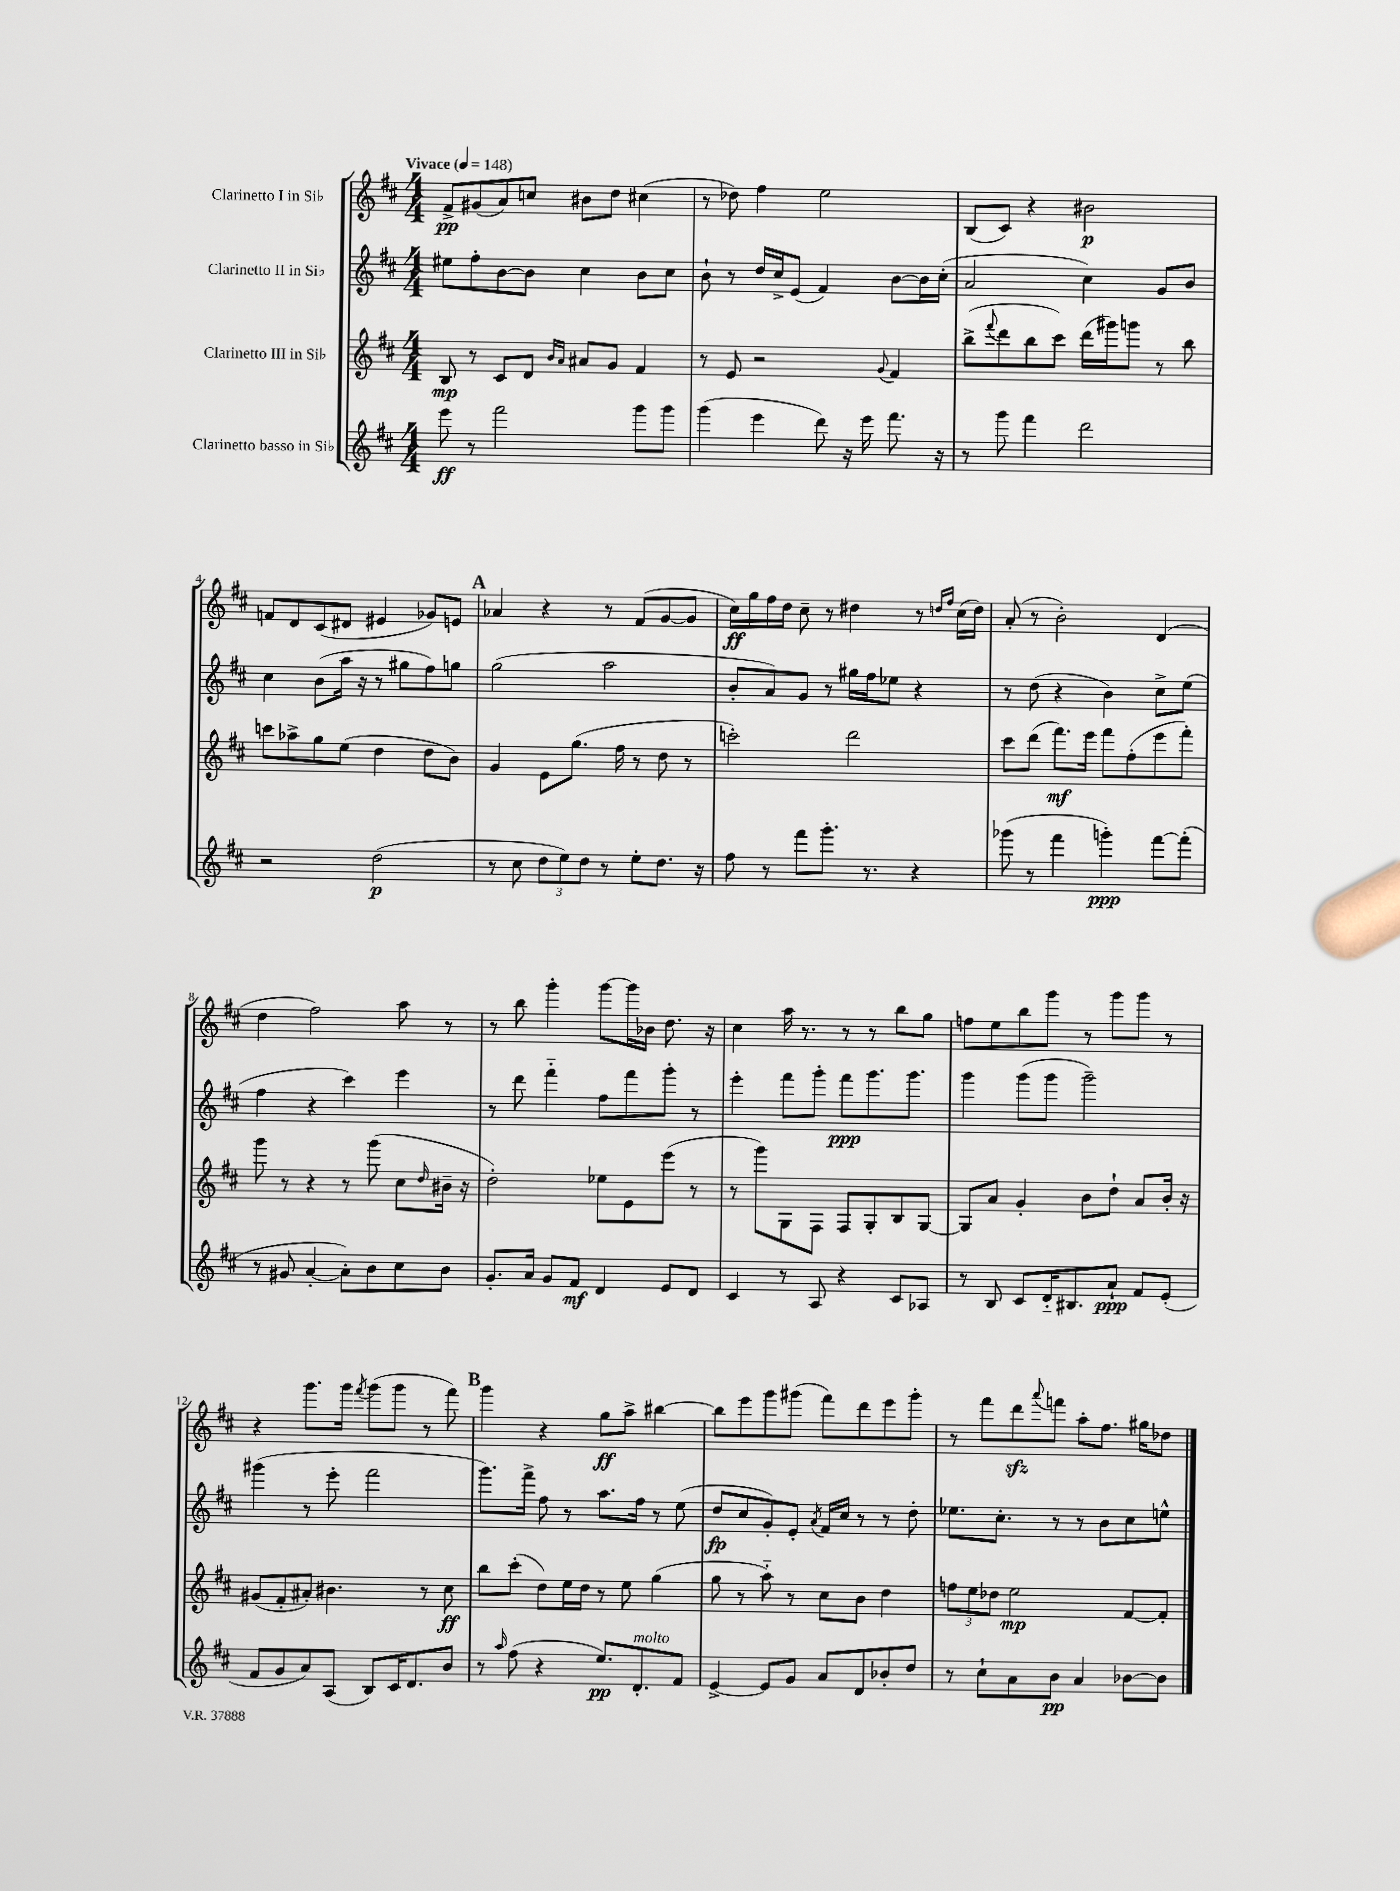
<<
\new StaffGroup <<
\new Staff = "s0" \with { instrumentName = "Clarinetto I in Sib" } {
    \clef treble \key d \major \numericTimeSignature \time 4/4 \tempo "Vivace" 4 = 148
    fis'8->\pp gis'8( a'8) c''8 bis'8 d''8 cis''4( |
    r8 des''8) fis''4 e''2 |
    b8( cis'8) r4 bis'2\p |
    f'8 d'8 cis'8( dis'8 eis'4 ges'8) e'8 |
    \mark \markup { \bold "A" } aes'4 r4 r8 fis'8( g'8~ g'8 |
    cis''16\ff) g''16 fis''16 d''16 cis''8-- r8 dis''4 r8 \grace { d''16 fis''16 } cis''16( d''16) |
    a'8-.( r8 b'2-.) d'4( |
    d''4 fis''2) a''8 r8 |
    r8 b''8 g'''4-. g'''8~ g'''16 bes'16 d''8. r16 |
    cis''4 a''16 r8. r8 r8 b''8 g''8 |
    f''8 e''8 b''8 g'''8 r8 g'''8 g'''8 r8 |
    r4 g'''8. g'''16 \acciaccatura { fis'''8 } g'''8( g'''8 r8 fis'''8) |
    \mark \markup { \bold "B" } g'''4 r4 g''8\ff a''8-> bis''4~ |
    bis''8 e'''8 g'''8 gis'''8( fis'''8) d'''8 e'''8 gis'''8-. |
    r8 fis'''8 d'''8\sfz \appoggiatura { a'''8 } f'''8 a''8-. fis''8. gis''16 des''8 \bar "|." |
}
\new Staff = "s1" \with { instrumentName = "Clarinetto II in Sib" } {
    \clef treble \key d \major \numericTimeSignature \time 4/4
    eis''8 fis''8-. b'8~ b'8 cis''4 b'8 cis''8 |
    b'8-! r8 d''16 cis''16-> e'8( fis'4) b'8~ b'16 cis''16-.( |
    a'2 cis''4) g'8 b'8 |
    cis''4 b'8( a''16 r16 r8 gis''8 fis''8) g''8 |
    \mark \markup { \bold "A" } g''2( a''2 |
    b'8-. a'8) g'8 r8 gis''16 fis''16 ees''8 r4 |
    r8 d''8( r4 b'4) cis''8-> e''8( |
    fis''4 r4 cis'''4) e'''4 |
    r8 d'''8 fis'''4-_ fis''8 fis'''8 g'''8-. r8 |
    e'''4-. fis'''8 g'''8-. fis'''8\ppp g'''8. g'''8. |
    g'''4 g'''8( g'''8 g'''2--) |
    gis'''4( r8 e'''8-. fis'''2 |
    \mark \markup { \bold "B" } g'''8.) fis'''16-> fis''8 r8 a''8. fis''16 r8 e''8( |
    d''8\fp cis''8 g'8-.) e'8-. \acciaccatura { a'8 } fis'16 cis''16 r8 r8 d''8-. |
    ees''8. cis''8.-. r8 r8 b'8 cis''8 e''8-^ \bar "|." |
}
\new Staff = "s2" \with { instrumentName = "Clarinetto III in Sib" } {
    \clef treble \key d \major \numericTimeSignature \time 4/4
    b8\mp r8 cis'8 d'8 \grace { b'16 a'16 } ais'8 g'8 fis'4 |
    r8 e'8 r2 \appoggiatura { g'8 } fis'4 |
    b''8->( \appoggiatura { fis'''8 } d'''8 b''8 cis'''8) d'''16( gis'''16) g'''8 r8 b''8 |
    c'''8 aes''8-> g''8 e''8( d''4 d''8 b'8) |
    \mark \markup { \bold "A" } g'4 e'8 g''8.( fis''16 r8 d''8 r8 |
    c'''2-.) d'''2 |
    cis'''8 d'''8( fis'''8.\mf) e'''16 fis'''8 fis''8-.( e'''8 fis'''8-.) |
    g'''8 r8 r4 r8 g'''8( cis''8 \grace { d''16 } bis'16-- r16 |
    d''2-.) ees''8 e'8 e'''8( r8 |
    r8 g'''8) g8 fis8 fis8 g8-. b8 g8~ |
    g8 a'8 g'4-. b'8 d''8-! a'8 b'16-. r16 |
    gis'8( fis'8-. ais'8-.) bis'4. r8 cis''8\ff |
    \mark \markup { \bold "B" } b''8 cis'''8-.( d''8) e''16 d''16 r8 e''8 g''4( |
    g''8 r8 a''8-_) r8 cis''8 b'8 d''4 |
    \tuplet 3/2 { f''8 e''8 des''8 } e''2\mp fis'8~ fis'8-. \bar "|." |
}
\new Staff = "s3" \with { instrumentName = "Clarinetto basso in Sib" } {
    \clef treble \key d \major \numericTimeSignature \time 4/4
    e'''8\ff r8 fis'''2 g'''8 g'''8 |
    g'''4( e'''4 d'''8) r16 e'''16 fis'''8. r16 |
    r8 g'''8 fis'''4 d'''2 |
    r2 d''2\p( |
    \mark \markup { \bold "A" } r8 cis''8 \tuplet 3/2 { d''8 e''8) d''8 } r8 e''8-. d''8. r16 |
    fis''8 r8 fis'''8 g'''8.-. r8. r4 |
    ges'''8( r8 fis'''4 g'''4-.\ppp) fis'''8~ fis'''8-.( |
    r8 gis'8 a'4~-. a'8-.) b'8 cis''8 b'8 |
    g'8.-. a'16 g'8 fis'8\mf d'4 e'8 d'8 |
    cis'4 r8 a8 r4 cis'8 aes8 |
    r8 b8 cis'8 d'16-_ bis8. a'8-!\ppp fis'8 e'8-.( |
    fis'8 g'8 a'8) a8( b8) cis'16 d'8. b'8 |
    \mark \markup { \bold "B" } r8 \grace { a''16 } fis''8( r4 e''8.\pp) d'8.-.^\markup { \italic "molto" } fis'8 |
    e'4~-> e'8 g'8 a'8 d'8 bes'8-. d''8 |
    r8 cis''8-! a'8 b'8\pp a'4 bes'8~ bes'8 \bar "|." |
}
>>
>>
